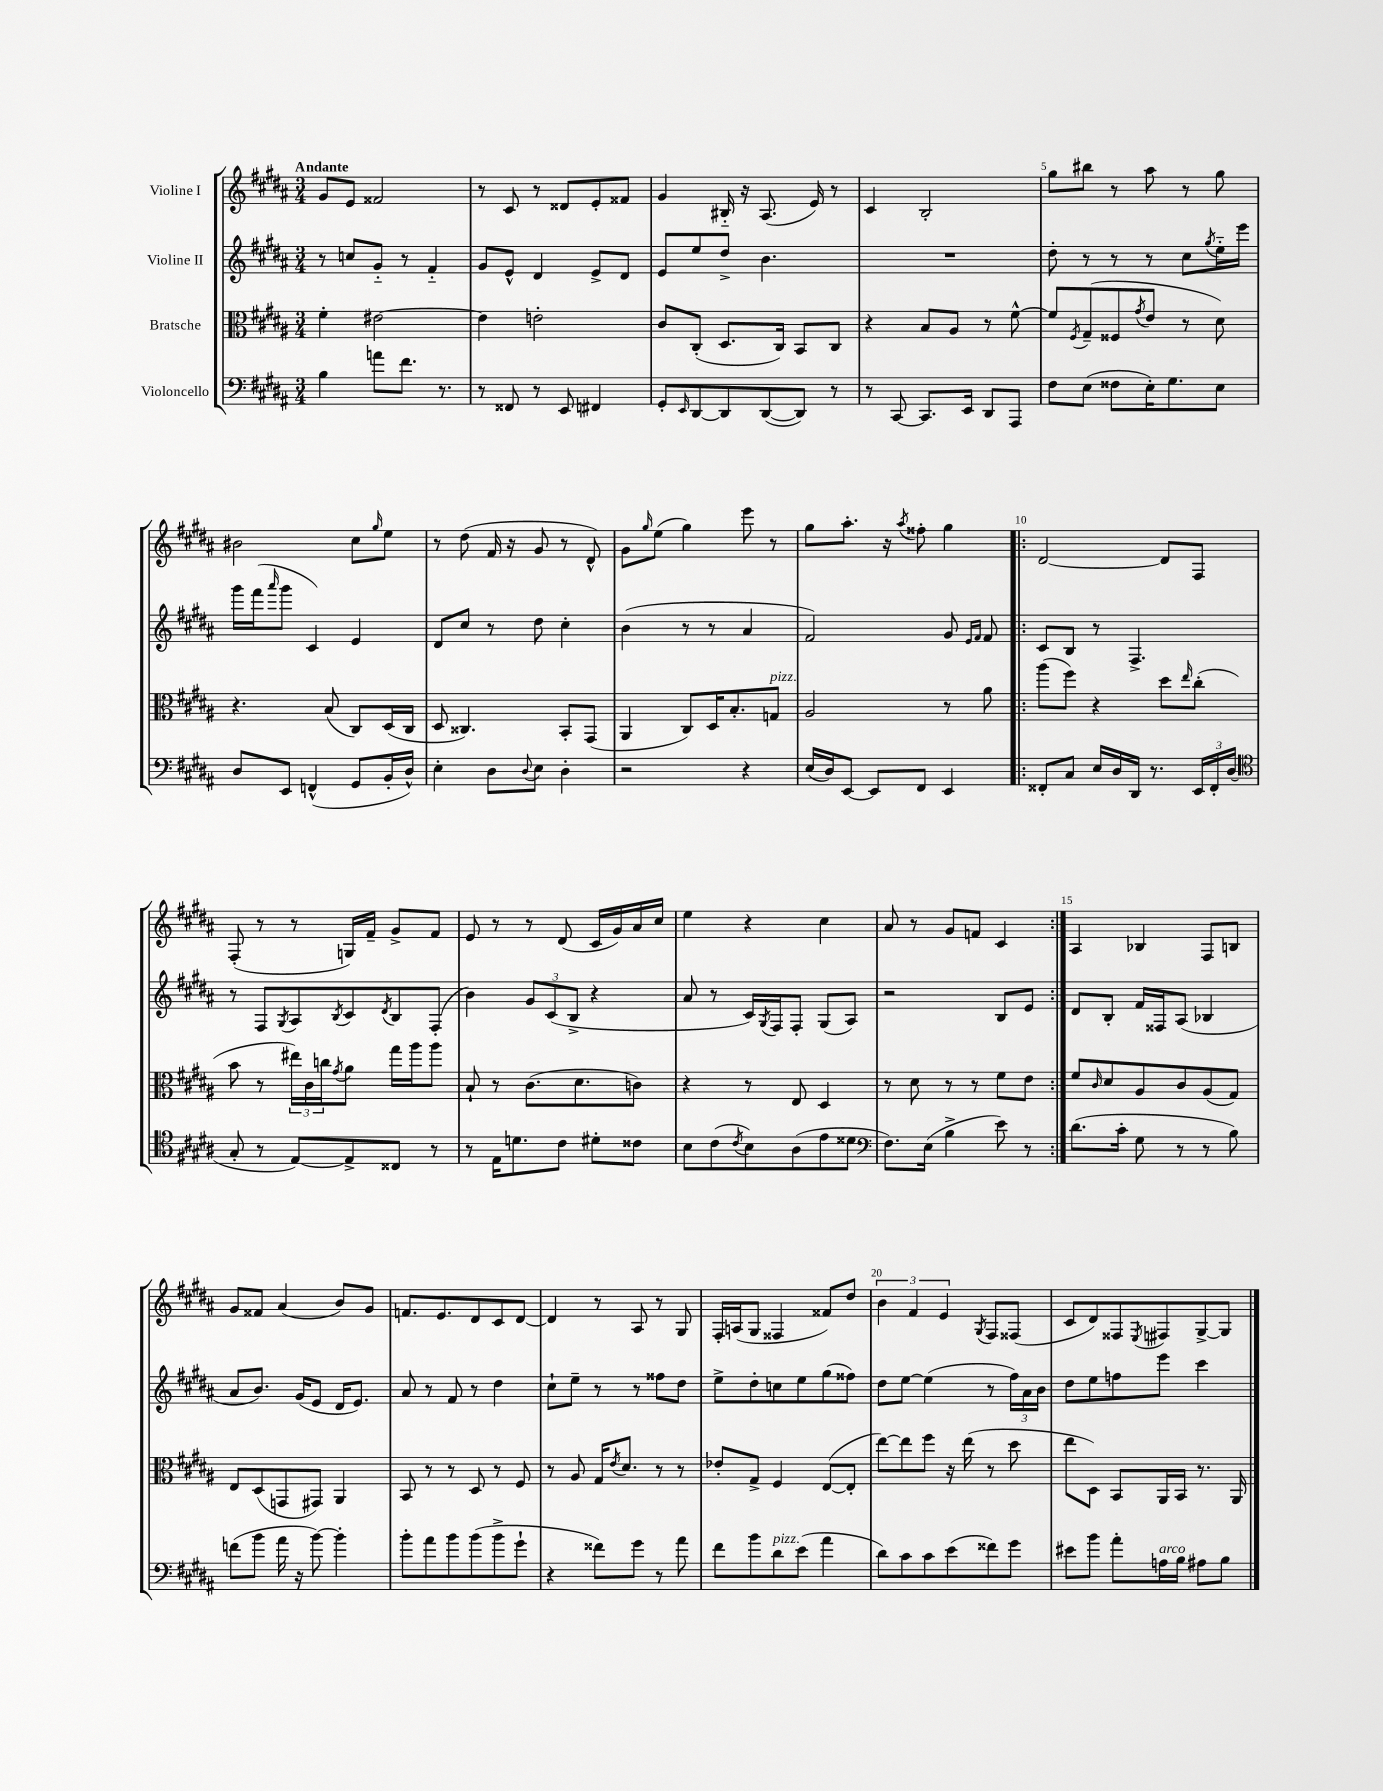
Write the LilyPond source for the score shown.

<<
\new StaffGroup <<
\new Staff = "s0" \with { instrumentName = "Violine I" } {
    \clef treble \key b \major \numericTimeSignature \time 3/4 \tempo "Andante"
    gis'8 e'8 fisis'2 |
    r8 cis'8 r8 disis'8 e'8-. fisis'8 |
    gis'4 bis16-_ r16 ais8.( e'16) r8 |
    cis'4 b2-. |
    gis''8 bis''8 r8 ais''8 r8 gis''8 |
    bis'2 cis''8 \grace { gis''16 } e''8 |
    r8 dis''8( fis'16 r16 gis'8 r8 dis'8-^) |
    gis'8 \grace { gis''16 } e''8( gis''4) e'''8 r8 |
    gis''8 ais''8.-. r16 \acciaccatura { ais''8 } fisis''8-. gis''4 |
    \repeat volta 2 { dis'2~ dis'8 fis8 |
    fis8-.( r8 r8 g16) fis'16-- gis'8-> fis'8 |
    e'8 r8 r8 dis'8( cis'16 gis'16) ais'16 cis''16 |
    e''4 r4 cis''4 |
    ais'8 r8 gis'8 f'8 cis'4 | }
    ais4 bes4 fis8 b8 |
    gis'8 fisis'8 ais'4( b'8) gis'8 |
    f'8. e'8. dis'8 cis'8 dis'8~ |
    dis'4 r8 ais8 r8 gis8 |
    fis16-. a16( gis8 fisis4 fisis'8) dis''8 |
    \tuplet 3/2 { b'4 fis'4 e'4 } \acciaccatura { gis8 } fis8 fisis8( |
    cis'8 dis'8) fisis8 \acciaccatura { e8 } fis8 gis8~-> gis8 \bar "|." |
}
\new Staff = "s1" \with { instrumentName = "Violine II" } {
    \clef treble \key b \major \numericTimeSignature \time 3/4
    r8 c''8 gis'8-_ r8 fis'4-_ |
    gis'8 e'8-^ dis'4 e'8-> dis'8 |
    e'8 e''8 dis''8-> b'4. |
    R2. |
    dis''8-. r8 r8 r8 cis''8 \acciaccatura { gis''8 } e''16-_ e'''16 |
    gis'''16 fis'''16( \grace { ais'''16 } gis'''8 cis'4) e'4 |
    dis'8 cis''8 r8 dis''8 cis''4-. |
    b'4( r8 r8 ais'4 |
    fis'2) gis'8 \grace { e'16 fis'16 } fis'8 |
    \repeat volta 2 { cis'8 b8 r8 fis4.-> |
    r8 fis8 \acciaccatura { gis8 } ais8 \acciaccatura { b8 } cis'8 \acciaccatura { dis'8 } b8 fis8-.( |
    b'4) \tuplet 3/2 { gis'8 cis'8( b8-> } r4 |
    ais'8 r8 cis'16) \acciaccatura { gis8 } fis16 fis8-. gis8( ais8) |
    r2 b8 e'8 | }
    dis'8 b8-. fis'16 fisis16 ais8( bes4 |
    ais'8 b'8.) gis'16( e'8 dis'16 e'8.) |
    ais'8 r8 fis'8 r8 dis''4 |
    cis''8-! e''8-- r8 r8 fisis''8 dis''8 |
    e''8-> dis''8-. c''8 e''8 gis''8( fisis''8) |
    dis''8 e''8~ e''4( r8 \tuplet 3/2 { fis''16) ais'16 b'16 } |
    dis''8 e''8 f''8 e'''8 cis'''4 \bar "|." |
}
\new Staff = "s2" \with { instrumentName = "Bratsche" } {
    \clef alto \key b \major \numericTimeSignature \time 3/4
    fis'4-. eis'2~ |
    eis'4 e'2-. |
    cis'8 cis8-.( dis8. cis16) b,8 cis8 |
    r4 b8 ais8 r8 fis'8~-^ |
    fis'8 \acciaccatura { fis8 } gis8--( fisis8 \acciaccatura { gis'8 } e'8 r8 dis'8) |
    r4. b8( cis8) dis16( cis16 |
    dis8 cisis4.) b,8-. gis,8( |
    ais,4 cis8) dis16 b8.-. g8^\markup { \italic "pizz." } |
    ais2 r8 ais'8 |
    \repeat volta 2 { ais''8( fis''8) r4 dis''8 \grace { e''16 } cis''8-.( |
    b'8 r8 \tuplet 3/2 { eis''16) cis'16 c''16 } \acciaccatura { gis'8 } ais'8 gis''16 ais''16 ais''8 |
    b8-! r8 cis'8.( dis'8. c'8) |
    r4 r8 e8 dis4 |
    r8 dis'8 r8 r8 fis'8 e'8 | }
    fis'8 \grace { cis'16 } dis'8 ais8 cis'8 ais8( gis8) |
    e8 dis8( g,8 gis,8) ais,4 |
    b,8 r8 r8 dis8 r8 fis8 |
    r8 ais8 gis16 \acciaccatura { e'8 } dis'8. r8 r8 |
    ees'8-. gis8-> fis4 e8~( e8-. |
    e''8~) e''8 fis''8 r16 e''16( r8 dis''8 |
    e''8 dis8) b,8 ais,16 b,16 r8. ais,16 \bar "|." |
}
\new Staff = "s3" \with { instrumentName = "Violoncello" } {
    \clef bass \key b \major \numericTimeSignature \time 3/4
    b4 a'8 fis'8. r8. |
    r8 fisis,8 r8 e,8 fis,4 |
    gis,8-. \grace { e,16 } dis,8~ dis,8 dis,8~( dis,8) r8 |
    r8 cis,8~ cis,8. e,16 dis,8 ais,,8 |
    fis8 e8( fisis8 e16-.) gis8. e8 |
    dis8 e,8 f,4-^( gis,8 b,16-. dis16-^) |
    e4-. dis8 \appoggiatura { dis8 } e8 dis4-. |
    r2 r4 |
    e16( dis16) e,8~ e,8 fis,8 e,4 |
    \repeat volta 2 { fisis,8-. cis8 e16 dis16 dis,16 r8. \tuplet 3/2 { e,16 fisis,16-. dis16( } |
    \clef tenor gis8-. r8 e8~) e8-> cisis8 r8 |
    r8 e16 d'8. cis'8 dis'8-. cisis'8 |
    b8 cis'8( \acciaccatura { cis'8 } b8) ais8( e'8 disis'8 |
    \clef bass fis8.) e16( b4-> e'8) r8 | }
    dis'8.( cis'16-. gis8 r8 r8 b8) |
    f'8( b'8 ais'16 r16 b'8~) b'4-. |
    b'8-. ais'8 b'8 b'8( b'8-> gis'8-! |
    r4 fisis'8) gis'8 r8 ais'8 |
    fis'8 b'8 dis'8^\markup { \italic "pizz." } e'8( ais'4 |
    dis'8) cis'8 cis'8 e'8( fisis'8) gis'8 |
    eis'8 b'8 ais'8-. a16^\markup { \italic "arco" } b16 ais8 b8 \bar "|." |
}
>>
>>
\layout { \context { \Score \override BarNumber.break-visibility = ##(#f #t #t) barNumberVisibility = #(every-nth-bar-number-visible 5) } }
